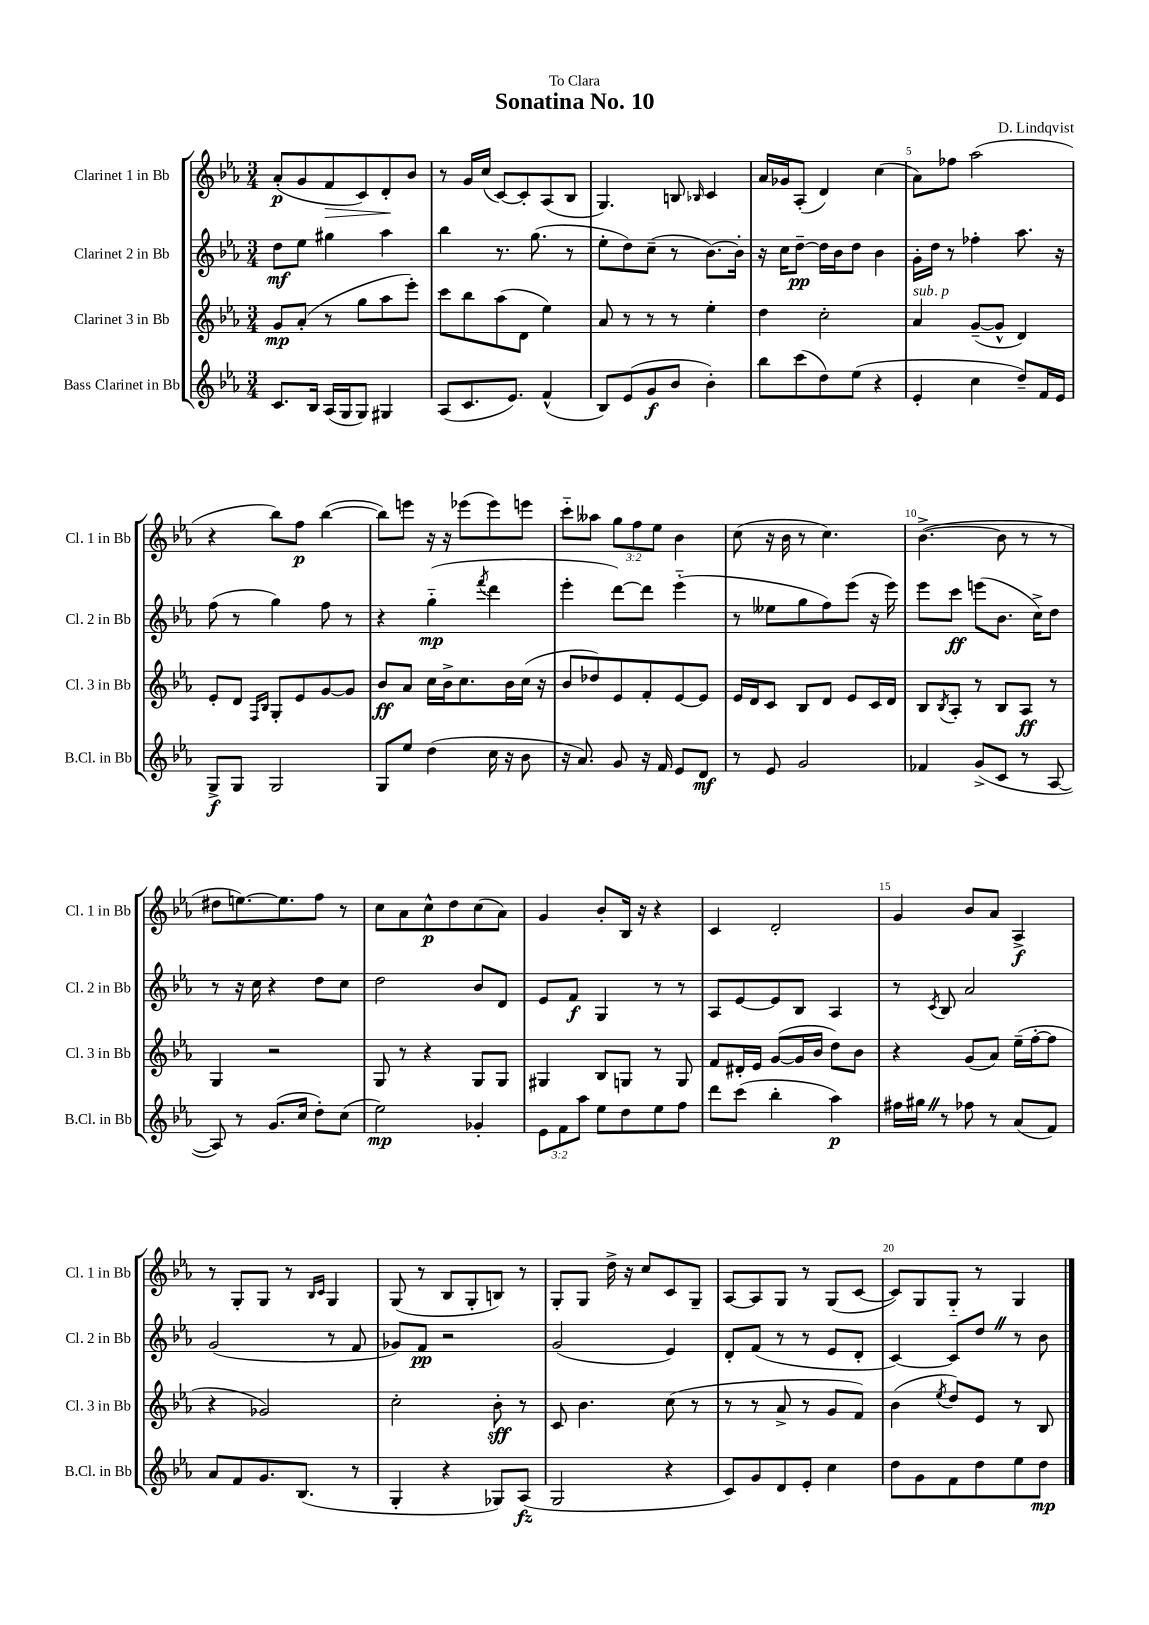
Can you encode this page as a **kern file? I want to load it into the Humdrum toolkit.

**kern	**kern	**kern	**kern
*staff4	*staff3	*staff2	*staff1
*clefG2	*clefG2	*clefG2	*clefG2
*k[b-e-a-]	*k[b-e-a-]	*k[b-e-a-]	*k[b-e-a-]
*M3/4	*M3/4	*M3/4	*M3/4
8.c/L	8g/L	8dd\L	(8a-'/L
.	(8a-'/J	8ee-\J	8g/
16B-/Jk	.	.	.
(16A-/LL	8r	4gg#\	8f/
16G/J	.	.	.
8G/J)	8gg\L	.	8c/)
4G#/	8aa-\	4aa-\	8d'/
.	8eee-'\J)	.	8b-/J
=	=	=	=
(8A-/L	8ccc\L	4bb-\	8r
8.c/	8bb-\	.	16g/LL
.	.	.	(16cc/JJ
.	(8aa-\	8.r	[8c/L)
8.e-/J)	.	.	.
.	8d\J	.	8c'/]
.	.	(8.gg\	.
(4f^^/	4ee-\)	.	(8A-/
.	.	8r	8B-/J
=	=	=	=
8B-/L)	8a-/	8ee-'\L	4.G/)
(8e-/	8r	8dd\)	.
8g/	8r	(8cc~\J	.
8b-/J	8r	8r	8B/
.	.	.	16qqB-/
4b-'\)	4ee-'\	[8.b-\L)	4c/
.	.	16b-'\]Jk	.
=	=	=	=
8bb-\L	4dd\	16r	16a-/LL
.	.	16cc\LK	16g-/J
(8ccc\	.	[8dd~\J	(8A-'/J
8dd\)	2cc'\	16dd\]LL	4d/)
.	.	16b-\J	.
(8ee-\J	.	8dd\J	.
4r	.	4b-\	(4cc\
=	=	=	=
4e-'/	4a-/	16g'\LL	8a-\L)
.	.	16dd\JJ	.
.	.	8r	8ff-\J
4cc\	([8g~/L	4ff-'\	(2aa-\
.	8g^^/]J	.	.
8dd~/L)	4d/)	8.aa-\	.
16f/L	.	.	.
16e-/JJ	.	16r	.
=	=	=	=
8G^/L	8e-'/L	(8ff\	4r
8G/J	8d/J	8r	.
.	16qqF/LL	.	.
.	16qqB-/JJ	.	.
2G/	8G'/L	4gg\)	8bb-\L)
.	8e-/	.	8ff\J
.	[8g/	8ff\	([4bb-\
.	8g/]J	8r	.
=	=	=	=
8G/L	8b-/L	4r	8bb-\]L)
8ee-/J	8a-/J	.	8eee\J
(4dd\	16cc\LL	(4gg'~\	16r
.	16b-^\J	.	16r
.	8.cc\	.	(8eee-\L
.	.	8qfff/	.
16cc\	.	4ddd\	8eee-\)
16r	16b-\L	.	.
8b-\	(16cc\JJ	.	8eee\J
.	16r	.	.
=	=	=	=
16r	8b-/L	4eee-'\	8ccc'~\L
8.a-/)	.	.	.
.	8dd-/)	.	8aa--\J
8g/	8e-/	[8ddd\L)	12gg\L
.	.	.	12ff\
16r	8f'/	8ddd\]J	.
.	.	.	12ee-\J
16f/	.	.	.
8e-/L	[8e-/	(4eee-'~\	4b-\
8d/J	8e-/]J	.	.
=	=	=	=
8r	16e-/LL	8r	(8cc\
.	16d/J	.	.
8e-/	8c/J	8ee--\L	16r
.	.	.	16b-\
2g/	8B-/L	8gg\	8r
.	8d/J	8ff\)	4.cc\)
.	8e-/L	(8eee-\J	.
.	16c/L	16r	.
.	16d/JJ	16eee-\)	.
=	=	=	=
4f-/	8B-/L	8eee-\L	([4.b-^\
.	8qB-/	.	.
.	8A-'/J	8ccc\J	.
(8g^/L	8r	(8eee\L	.
8c/J	8B-/L	8.b-\J	8b-\]
8r	8A-/J	.	8r
.	.	16cc^\LK)	.
[8A-/	8r	8dd\J	8r
=	=	=	=
8A-/])	4G/	8r	8dd#\L
8r	.	16r	[8.ee\)
.	.	16cc\	.
(8.g/L	2r	4r	.
.	.	.	8.ee\]
16cc/Jk	.	.	.
8dd'\L)	.	8dd\L	8ff\J
(8cc\J	.	8cc\J	8r
=	=	=	=
2ee-\)	8G/	2dd\	8cc\L
.	8r	.	8a-\
.	4r	.	8cc^^\
.	.	.	8dd\
4g-'/	8G/L	8b-/L	(8cc\
.	8G/J	8d/J	8a-\J)
=	=	=	=
12e-\L	4G#/	8e-/L	4g/
12f\	.	.	.
.	.	8f/J	.
12aa-\J	.	.	.
8ee-\L	8B-/L	4G/	8b-'/L
8dd\	8G/J	.	16B-/Jk
.	.	.	16r
8ee-\	8r	8r	4r
8ff\J	8G/	8r	.
=	=	=	=
8ddd\L	8f/L	8A-/L	4c/
(8ccc\J	16d#'/L	[8e-/	.
.	16e-/JJ	.	.
4bb-'\	([8g/L	8e-/]	2d'/
.	16g/]L	8B-/J	.
.	16b-/JJ	.	.
4aa-\)	8dd\L)	4A-/	.
.	8b-\J	.	.
=	=	=	=
16ff#\LL	4r	8r	4g/
16gg#\JJ	.	.	.
.	.	8qc/	.
8r	.	8B-/	.
8ff-\	(8g/L	2a-/	8b-/L
8r	8a-/J)	.	8a-/J
(8a-/L	(16ee-~\LL	.	4A-^/
.	[16ff'\J	.	.
8f/J)	8ff\]J	.	.
=	=	=	=
8a-/L	4r	(2g/	8r
8f/	.	.	8G'/L
8.g/	2g-/)	.	8G/J
.	.	.	8r
(8.B-/J	.	.	.
.	.	.	16qqB-/LL
.	.	.	16qqc/JJ
.	.	8r	4G/
8r	.	8f/	.
=	=	=	=
4G'/	2cc'\	8g-/L)	(8G/
.	.	8f/J	8r
4r	.	2r	8B-/L
.	.	.	8G'/
8G-/L)	8b-'\	.	8B/J)
(8A-/J	8r	.	8r
=	=	=	=
2G/	8c/	(2g/	8G'/L
.	4.b-\	.	8G/J
.	.	.	16dd^\
.	.	.	16r
.	.	.	8cc/L
4r	(8cc\	4e-/)	8c/
.	8r	.	8G~/J
=	=	=	=
8c/L)	8r	8d'/L	[8A-/L
8g/	8r	(8f/J	8A-/]
8d/	8a-^/	8r	8G/J
8e-'/J	8r	8r	8r
4cc\	8g/L	8e-/L	(8G/L
.	8f/J)	8d'/J	[8c/J
=	=	=	=
8dd\L	(4b-\	[4c/)	8c/]L)
8g\	.	.	8G/
.	8qee-/	.	.
8f\	8dd/L)	8c/]L	8G'~/J
8dd\	8e-/J	8dd/J	8r
8ee-\	8r	8r	4G/
8dd\J	8B-/	8b-\	.
==	==	==	==
*-	*-	*-	*-
